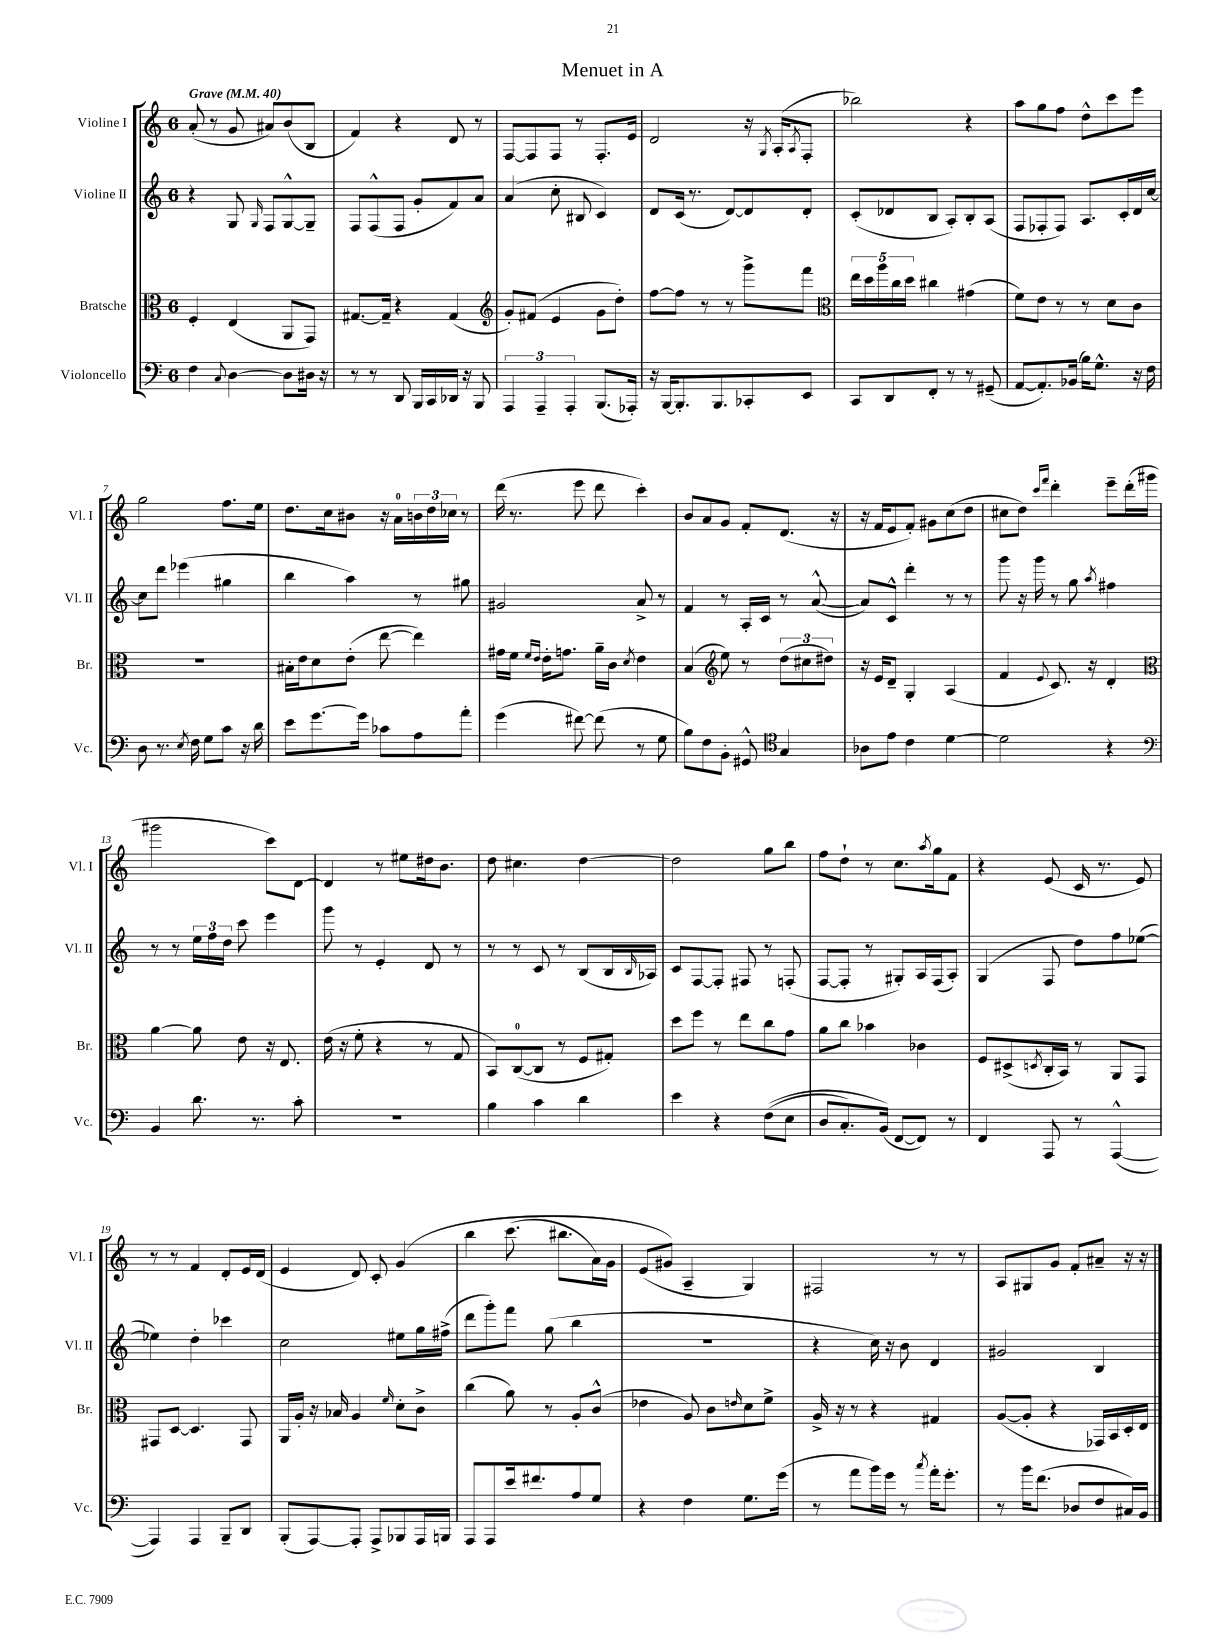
\header { title = "Menuet in A" }
<<
\new StaffGroup <<
\new Staff = "s0" \with { instrumentName = "Violine I" shortInstrumentName = "Vl. I" } {
    \clef treble \key c \major \once \override Staff.TimeSignature.style = #'single-digit \time 6/8 \tempo "Grave" 4 = 40
    a'8-.( r8 g'8 ais'8) b'8( b8 |
    f'4) r4 d'8 r8 |
    f8~ f8 f8 r8 f8.-. e'16 |
    d'2 r16 \acciaccatura { g8 } a16-.( \acciaccatura { a8 } f8-. |
    bes''2) r4 |
    a''8 g''8 f''8 d''8-^ c'''8 e'''8 |
    g''2 f''8. e''16 |
    d''8. c''16 bis'8 r16 a'16-0 \tuplet 3/2 { b'16 d''16 ces''16 } r8 |
    d'''16( r8. e'''8 d'''8 c'''4-.) |
    b'8 a'8 g'8 f'8-. d'8.( r16 |
    r16 f'16 e'8 f'8-.) gis'8 c''8( d''8 |
    cis''8 d''8) \grace { c'''16 f'''16 } d'''4-. e'''8-- d'''16-.( gis'''16 |
    gis'''2 c'''8) d'8~ |
    d'4 r8 eis''8 dis''16 b'8. |
    d''8 cis''4. d''4~ |
    d''2 g''8 b''8 |
    f''8 d''8-! r8 c''8. \acciaccatura { a''8 } g''16 f'8 |
    r4 e'8( c'16 r8. e'8) |
    r8 r8 f'4 d'8-. e'16 d'16( |
    e'4 d'8) c'8-. g'4\( |
    b''4 c'''8.( bis''8. a'16) g'16 |
    e'8( gis'8\) a4-- g4) |
    fis2 r8 r8 |
    a8 gis8 g'8 f'8-. ais'8-- r16 r16 \bar "|." |
}
\new Staff = "s1" \with { instrumentName = "Violine II" shortInstrumentName = "Vl. II" } {
    \clef treble \key c \major \once \override Staff.TimeSignature.style = #'single-digit \time 6/8
    r4 g8 \grace { g16 } f8 g8~-^ g8-- |
    f8 f8-^( f8 g'8-. f'8) a'8 |
    a'4( c''8-. bis8 c'4) |
    d'8 c'16( r8. d'8~) d'8 d'8-. |
    c'8-.( des'8 b8 a8-.) b8-. a8( |
    f8 fes8-. fes8) a8. c'16-. d'16 c''16~ |
    c''8 d'''8 ees'''4( gis''4 |
    b''4 a''4) r8 gis''8 |
    gis'2 a'8-> r8 |
    f'4 r8 a16-. c'16 r8 a'8~-^( |
    a'8) c'8-^ d'''4-. r8 r8 |
    g'''8 r16 g'''16 r8 g''8 \acciaccatura { a''8 } fis''4 |
    r8 r8 \tuplet 3/2 { e''16 f''16 d''16 } c'''8 e'''4 |
    g'''8 r8 e'4-. d'8 r8 |
    r8 r8 c'8 r8 b8( b16 \grace { b16 } aes16) |
    c'8 f8~ f8-. fis8 r8 f8-.( |
    f8~ f8-. r8 gis8-.) a16 f16( a8-.) |
    g4( f8 d''8) f''8 ees''8~( |
    ees''4) d''4-. ces'''4 |
    c''2 eis''8 g''16 fis''16->( |
    d'''8 g'''8-.) f'''8 g''8( b''4 |
    R2. |
    r4 c''16) r16 b'8 d'4 |
    gis'2 b4 \bar "|." |
}
\new Staff = "s2" \with { instrumentName = "Bratsche" shortInstrumentName = "Br." } {
    \clef alto \key c \major \once \override Staff.TimeSignature.style = #'single-digit \time 6/8
    f4-. e4( a,8 g,8) |
    gis8.~ gis16-- r4 gis4( |
    \clef treble g'8-.) fis'8( e'4 g'8 d''8-.) |
    f''8~ f''8 r8 r8 g'''8-> f'''8 |
    \clef alto \tuplet 5/4 { e''16 d''16 a''16 c''16 d''16 } cis''4 gis'4( |
    f'8) e'8 r8 r8 d'8 c'8 |
    R2. |
    bis16-. e'16 d'8 e'8-.( e''8~ e''4) |
    gis'16 f'16 \grace { f'16 e'16 } e'16-. g'8. a'16-- c'16 \acciaccatura { d'8 } e'4 |
    b4( \clef treble e''8) r8 \tuplet 3/2 { d''8( cis''8 dis''8) } |
    r16 e'16 d'8-- g4-. a4( |
    f'4 \appoggiatura { e'8 } c'8.) r16 d'4-. |
    \clef alto a'4~ a'8 e'8 r16 e8. |
    e'16( r16 f'8-. r4 r8 g8 |
    b,8) c8-0~( c8 r8 f8 gis8-.) |
    d''8 f''8 r8 e''8 c''8 g'8 |
    a'8 c''8 bes'4 ces'4 |
    f8 dis8->( \acciaccatura { d8 } c16-. b,16) r8 a,8 g,8 |
    gis,8 d8~ d4. gis,8 |
    a,16 a16-. r16 bes16 a4 \grace { f'16 } d'8-. c'8-> |
    c''4( a'8) r8 a8-. c'8-^( |
    ees'4 a8) c'8 \grace { e'16 } d'8 f'8-> |
    a16-> r16 r8 r4 gis4 |
    a8~( a8-. r4 ges,16) b,16 d16-. e16 \bar "|." |
}
\new Staff = "s3" \with { instrumentName = "Violoncello" shortInstrumentName = "Vc." } {
    \clef bass \key c \major \once \override Staff.TimeSignature.style = #'single-digit \time 6/8
    f4 \appoggiatura { c8 } d4~ d8 dis16 r16 |
    r8 r8 d,8 b,,16 c,16 des,16 r16 b,,8 |
    \tuplet 3/2 { a,,4 a,,4-- a,,4-. } b,,8.( aes,,16-.) |
    r16 b,,16~ b,,8.-. b,,8. ces,8-. e,8 |
    c,8 d,8 f,8-. r8 r8 gis,8--( |
    a,8~ a,8.-.) bes,16( b16) g8.-^ r16 f16 |
    d8 r8. \acciaccatura { e8 } f16 g8 c'8 r16 d'16 |
    e'8 g'8.~ g'16 ces'8 a8 a'8-. |
    g'4( fis'8~) fis'8( r8 g8 |
    b8) f8 b,8-. gis,8-^ \clef tenor g4 |
    aes8 e'8 c'4 d'4~ |
    d'2 r4 |
    \clef bass b,4 d'8. r8. c'8-. |
    R2. |
    b4 c'4 d'4 |
    e'4 r4 f8(\( e8 |
    d8 c8.-.) b,16(\) f,8~ f,8) r8 |
    f,4 a,,8 r8 a,,4~-^( |
    a,,4) a,,4 b,,8-- d,8 |
    b,,8-.( a,,8~) a,,8-. a,,8-> bes,,8 a,,16 b,,16 |
    a,,8 a,,8 e'16 fis'8. a8 g8 |
    r4 f4 g8. g'16( |
    r8 a'8 b'16) g'16 r8 \acciaccatura { c''8 } a'16-. g'8.-. |
    r8 b'16 f'8.( des8 f8 cis16) b,16 \bar "|." |
}
>>
>>
